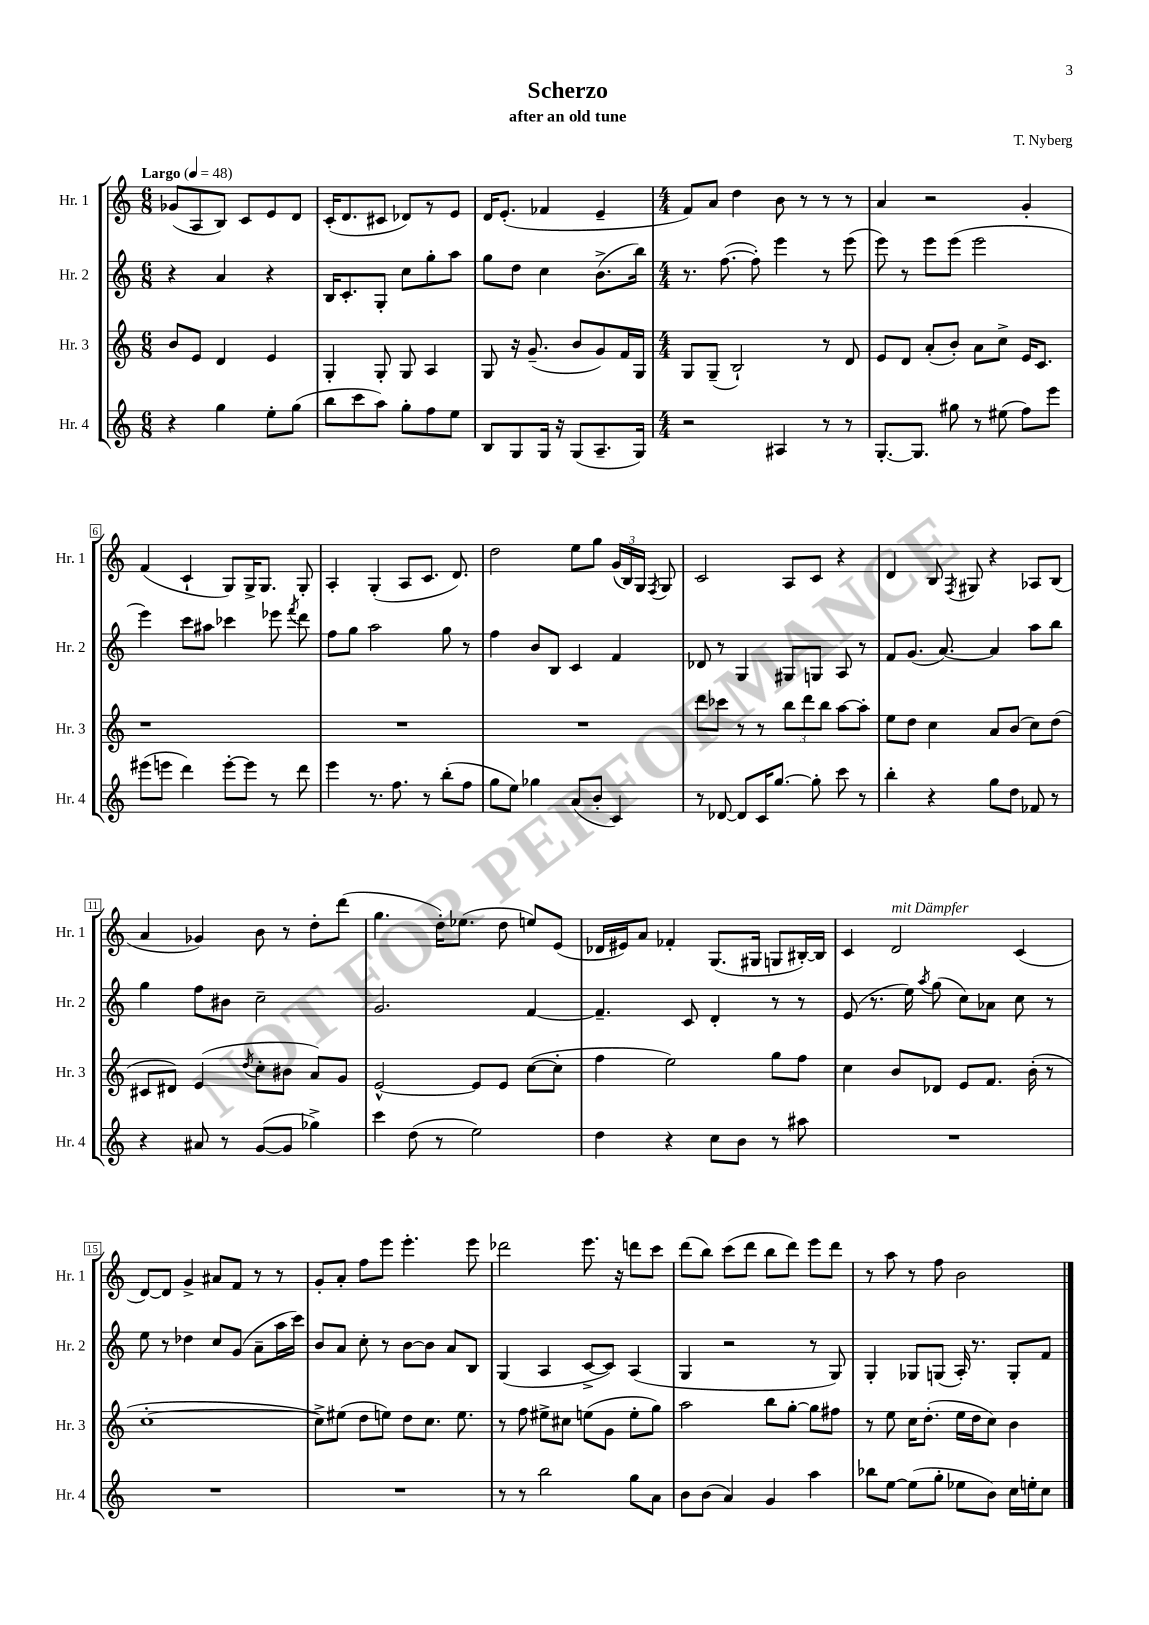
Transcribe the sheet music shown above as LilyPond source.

\header { title = "Scherzo" composer = "T. Nyberg" subtitle = "after an old tune" }
<<
\new StaffGroup <<
\new Staff = "s0" \with { instrumentName = "Hr. 1" shortInstrumentName = "Hr. 1" } {
    \clef treble \key c \major \numericTimeSignature \time 6/8 \tempo "Largo" 4 = 48
    \autoBeamOff ges'8[( a8 b8]) c'8[ e'8 d'8] |
    c'16[-.( d'8. cis'8] des'8[) r8 e'8] |
    d'16[ e'8.]-.( fes'4 e'4-- |
    \numericTimeSignature \time 4/4 f'8[) a'8] d''4 b'8 r8 r8 r8 |
    a'4 r2 g'4-. |
    f'4( c'4-! g8[) g16-> g8.] g8-. |
    a4-. g4-.( a8[ c'8.] d'8.) |
    d''2 e''8[ g''8] \tuplet 3/2 { g'16[( b16) g16] } \acciaccatura { f8 } g8 |
    c'2 a8[ c'8] r4 |
    d'4 b8 \acciaccatura { f8 } gis8 r4 aes8[ b8]( |
    a'4 ges'4) b'8 r8 d''8[-. d'''8]( |
    g''4. d''16[-.) ees''8.]( d''8 e''8[) e'8]( |
    des'16[ eis'16) a'8] fes'4-. g8.[( gis16] g8[ bis16~-.) bis16] |
    c'4 d'2^\markup { \italic "mit Dämpfer" } c'4( |
    d'8[~) d'8] g'4-> ais'8[ f'8] r8 r8 |
    g'8[-. a'8]-. f''8[ e'''8] e'''4.-. e'''8 |
    des'''2 e'''8. r16 d'''8[ c'''8] |
    d'''8[( b''8]) c'''8[( d'''8] b''8[ d'''8]) e'''8[ d'''8] |
    r8 a''8 r8 f''8 b'2 \bar "|." |
}
\new Staff = "s1" \with { instrumentName = "Hr. 2" shortInstrumentName = "Hr. 2" } {
    \clef treble \key c \major \numericTimeSignature \time 6/8
    \autoBeamOff r4 a'4 r4 |
    b16[ c'8.-. g8]-. c''8[ g''8-. a''8] |
    g''8[ d''8] c''4 b'8.[->( b''16]) |
    \numericTimeSignature \time 4/4 r8. f''8.~( f''8-.) e'''4 r8 e'''8( |
    e'''8) r8 e'''8[ e'''8]( e'''2 |
    e'''4) c'''8[ ais''8] ces'''4 ees'''8 \acciaccatura { f'''8 } d'''8 |
    f''8[ g''8] a''2 g''8 r8 |
    f''4 b'8[ b8] c'4 f'4 |
    des'8 r8 g4 gis8[ g8] a8 r8 |
    f'8[ g'8.]( a'8.~) a'4 a''8[ b''8] |
    g''4 f''8[ bis'8] c''2-- |
    g'2. f'4~ |
    f'4.-- c'8 d'4-. r8 r8 |
    e'8( r8. e''16) \acciaccatura { a''8 } g''8( c''8[) aes'8] c''8 r8 |
    e''8 r8 des''4 c''8[ g'8]( a'8[-- a''16 c'''16]) |
    b'8[ a'8] c''8-. r8 b'8[~ b'8] a'8[ b8] |
    g4( a4 c'8[~-> c'8]) a4( |
    g4 r2 r8 g8) |
    g4-. ges8[ g8]( a16-.) r8. g8[-. f'8] \bar "|." |
}
\new Staff = "s2" \with { instrumentName = "Hr. 3" shortInstrumentName = "Hr. 3" } {
    \clef treble \key c \major \numericTimeSignature \time 6/8
    \autoBeamOff b'8[ e'8] d'4 e'4 |
    g4-. g8-. g8 a4 |
    g8 r16 g'8.--( b'8[ g'8) f'16 g16] |
    \numericTimeSignature \time 4/4 g8[ g8]--( b2-!) r8 d'8 |
    e'8[ d'8] a'8[-.( b'8]-.) a'8[ c''8]-> e'16[ c'8.] |
    r1 |
    R1 |
    R1 |
    d'''8[ ces'''8] r8 r8 \tuplet 3/2 { b''8[ d'''8 b''8] } a''8[~ a''8]-. |
    e''8[ d''8] c''4 a'8[ b'8]( c''8[) d''8]( |
    cis'8[ dis'8]) e'4( \acciaccatura { d''8 } c''8[-. bis'8] a'8[) g'8] |
    e'2~-^ e'8[ e'8] c''8[~( c''8]-. |
    f''4 e''2) g''8[ f''8] |
    c''4 b'8[ des'8] e'8[ f'8.] b'16-.( r8 |
    c''1~-. |
    c''8[->) eis''8]( d''8[ e''8]) d''8[ c''8.] e''8. |
    r8 f''8 eis''8[-> cis''8] e''8[( g'8] e''8[-. g''8]) |
    a''2 b''8[ g''8]~-. g''8[ fis''8] |
    r8 e''8 c''16[ d''8.]-.( e''16[ d''16 c''8]) b'4 \bar "|." |
}
\new Staff = "s3" \with { instrumentName = "Hr. 4" shortInstrumentName = "Hr. 4" } {
    \clef treble \key c \major \numericTimeSignature \time 6/8
    \autoBeamOff r4 g''4 e''8[-. g''8]( |
    b''8[ c'''8 a''8]) g''8[-. f''8 e''8] |
    b8[ g8 g16] r16 g8[( a8.-- g16]) |
    \numericTimeSignature \time 4/4 r2 ais4 r8 r8 |
    g8.[~-. g8.] gis''8 r8 eis''8( f''8[) e'''8] |
    eis'''8[( e'''8] d'''4) e'''8[~-. e'''8] r8 d'''8 |
    e'''4 r8. f''8. r8 b''8[-.( f''8] |
    g''8[ e''8]) ges''4 a'8[( b'8]-. c'4) |
    r8 des'8~ des'8[ c'16 g''8.]~ g''8-. c'''8 r8 |
    b''4-. r4 g''8[ d''8] fes'8 r8 |
    r4 ais'8 r8 g'8[~( g'8] ges''4->) |
    c'''4 d''8( r8 e''2) |
    d''4 r4 c''8[ b'8] r8 ais''8 |
    R1 |
    R1 |
    R1 |
    r8 r8 b''2 g''8[ a'8] |
    b'8[ b'8]( a'4) g'4 a''4 |
    bes''8[ e''8]~ e''8[( g''8]-. ees''8[ b'8]) c''16[ e''16-. c''8] \bar "|." |
}
>>
>>
\layout { \context { \Score \override BarNumber.stencil = #(make-stencil-boxer 0.1 0.3 ly:text-interface::print) } }
